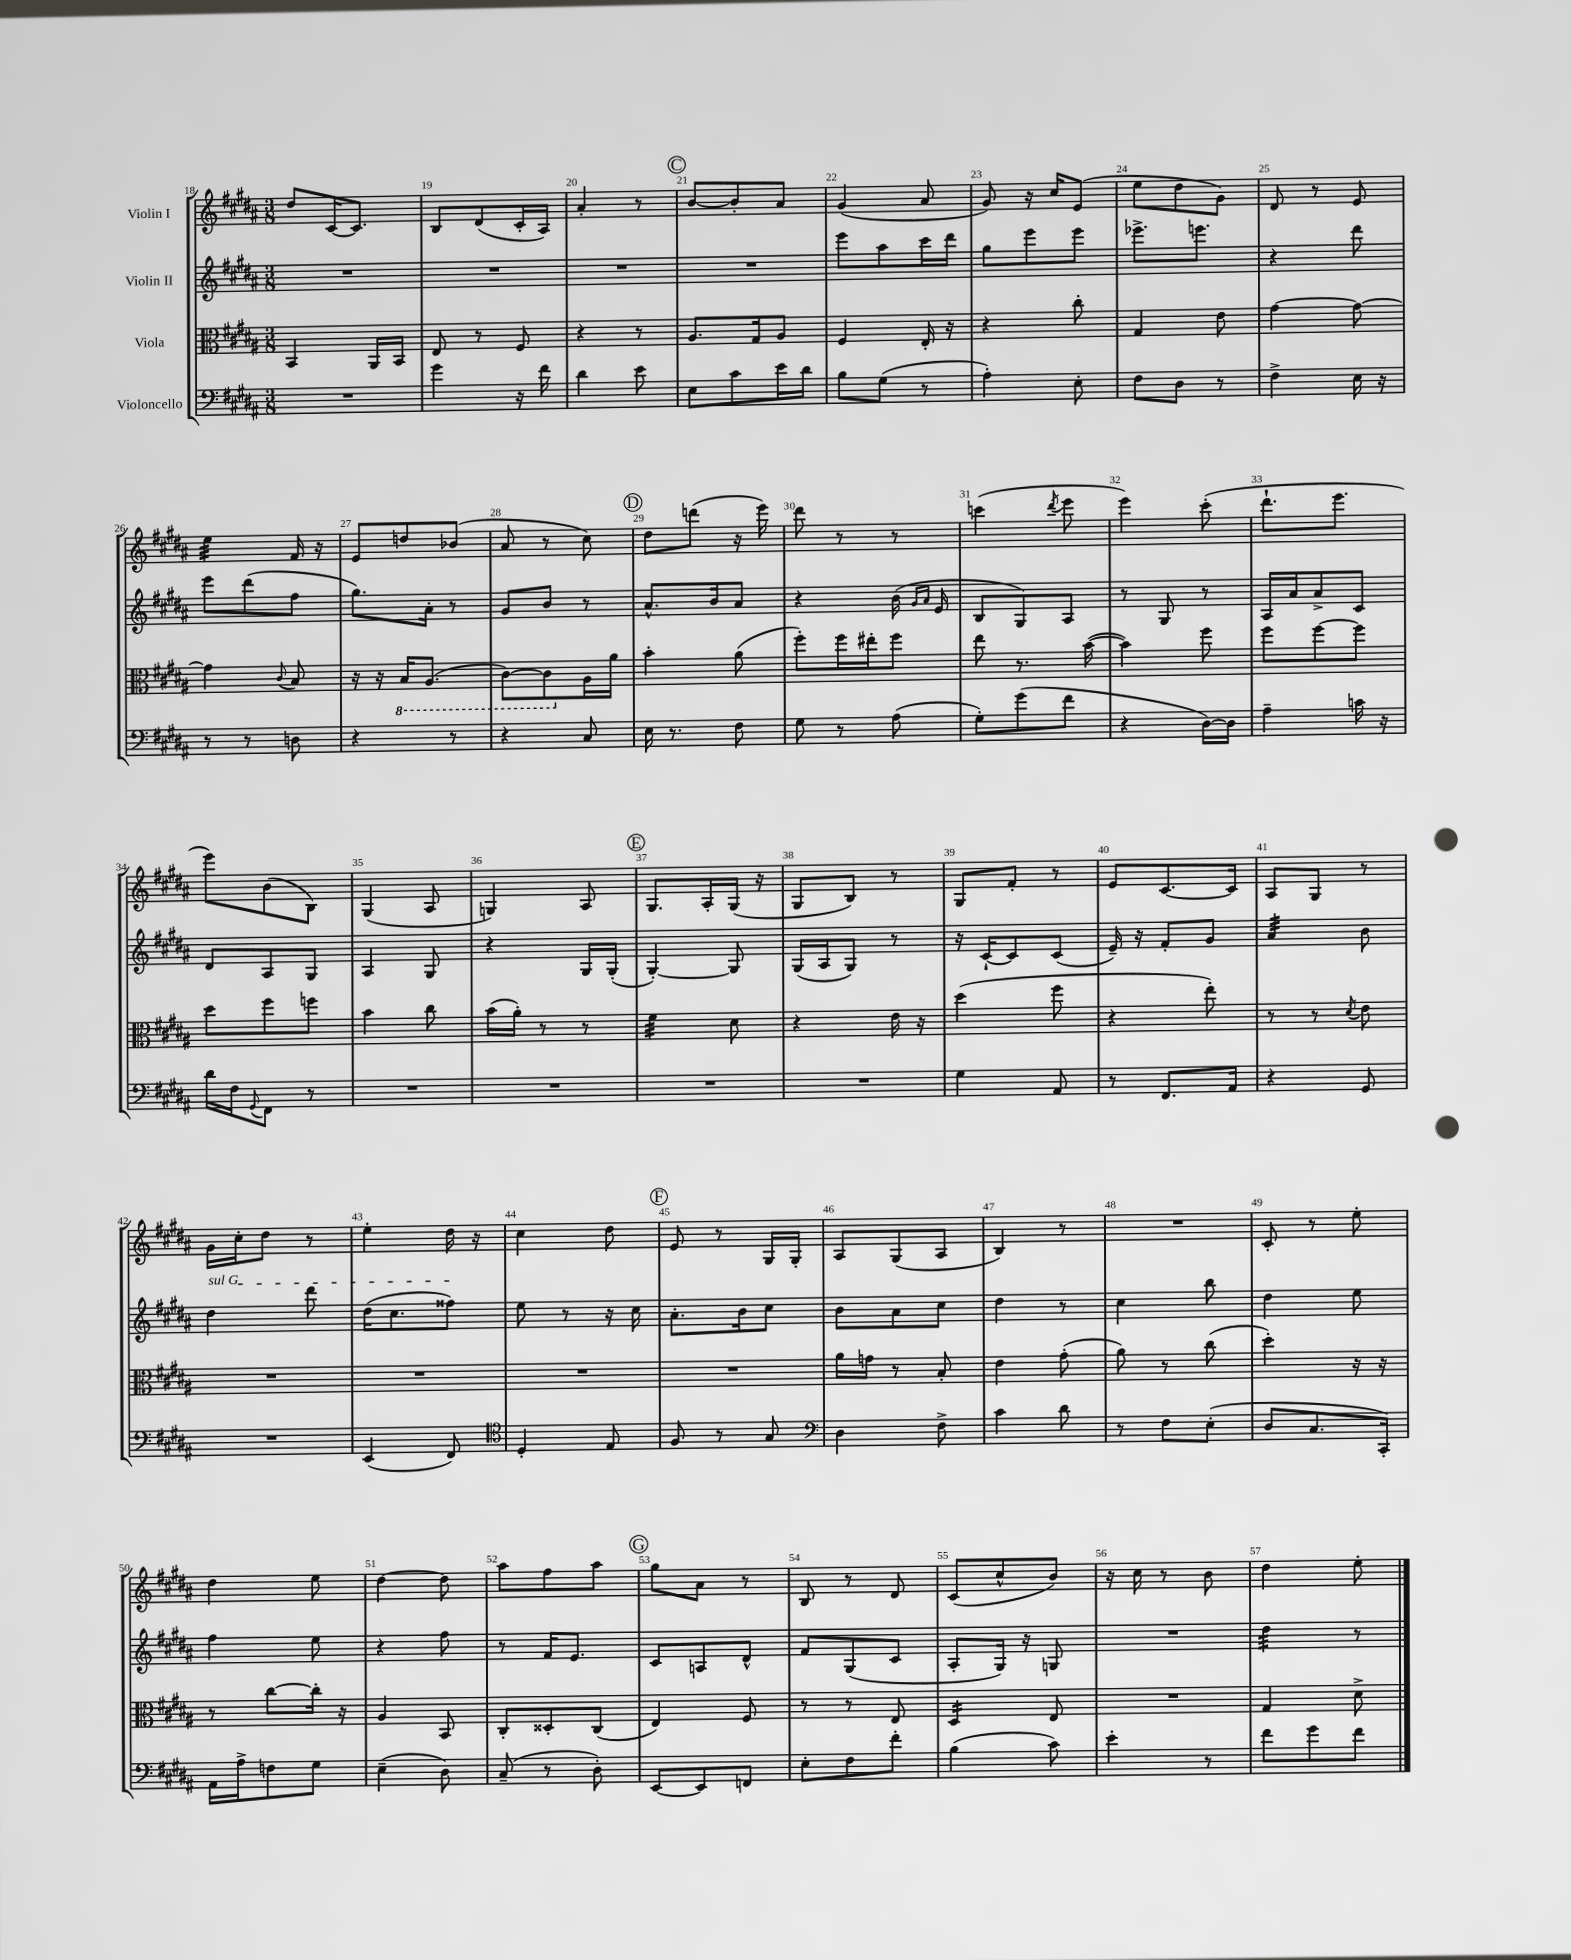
<<
\new StaffGroup <<
\new Staff = "s0" \with { instrumentName = "Violin I" } {
    \clef treble \key b \major \numericTimeSignature \time 3/8
    dis''8 cis'16~ cis'8. |
    b8 dis'8( cis'16-. ais16) |
    ais'4-. r8 |
    \mark \markup { \circle "C" } b'8~ b'8-. ais'8 |
    gis'4( ais'8 |
    gis'8) r16 cis''16 e'8( |
    e''8 dis''8 gis'8) |
    dis'8 r8 e'8 |
    e''4:32 fis'16 r16 |
    e'8 d''8 bes'8( |
    ais'8 r8 cis''8) |
    \mark \markup { \circle "D" } dis''8 d'''8( r16 e'''16) |
    dis'''8 r8 r8 |
    c'''4( \acciaccatura { dis'''8 } e'''8 |
    e'''4) cis'''8-.( |
    dis'''8.-! e'''8. |
    e'''8) b'8( b8) |
    gis4( ais8 |
    g4) ais8 |
    \mark \markup { \circle "E" } gis8. ais16-. gis16( r16 |
    gis8 b8) r8 |
    gis8 fis'8-. r8 |
    e'8 cis'8.~ cis'16 |
    ais8 gis8 r8 |
    gis'16 cis''16-. dis''8 r8 |
    e''4-. dis''16 r16 |
    cis''4 dis''8 |
    \mark \markup { \circle "F" } e'8 r8 gis16 gis16-. |
    ais8 gis8( ais8 |
    b4) r8 |
    R4. |
    cis'8-. r8 e''8-. |
    dis''4 e''8 |
    dis''4~ dis''8 |
    ais''8 fis''8 ais''8 |
    \mark \markup { \circle "G" } gis''8 ais'8 r8 |
    b8 r8 dis'8 |
    cis'8( cis''8-^ b'8) |
    r16 cis''16 r8 b'8 |
    dis''4 e''8-. \bar "|." |
}
\new Staff = "s1" \with { instrumentName = "Violin II" } {
    \clef treble \key b \major \numericTimeSignature \time 3/8
    R4. |
    R4. |
    R4. |
    \mark \markup { \circle "C" } R4. |
    e'''8 ais''8 cis'''16 dis'''16 |
    gis''8 e'''8 e'''8 |
    ees'''8.-> e'''8. |
    r4 dis'''8 |
    e'''8 dis'''8( fis''8 |
    gis''8.) ais'16-. r8 |
    gis'8 b'8 r8 |
    \mark \markup { \circle "D" } ais'8.-^ b'16 ais'8 |
    r4 b'16( \grace { gis'16 ais'16 } e'16 |
    b8 gis8) ais8 |
    r8 gis8 r8 |
    ais16 ais'16 ais'8-> cis'8 |
    dis'8 ais8 gis8 |
    ais4 gis8 |
    r4 gis16 gis16-.( |
    \mark \markup { \circle "E" } gis4~-.) gis8 |
    gis16( ais16 gis8) r8 |
    r16 cis'16~-! cis'8 cis'8( |
    e'16--) r16 fis'8-. gis'8 |
    ais'4:32 b'8 |
    \once \override TextSpanner.bound-details.left.text = \markup { \italic "sul G" } dis''4\startTextSpan dis'''8 |
    dis''16( cis''8. fisis''8\stopTextSpan) |
    e''8 r8 r16 cis''16 |
    \mark \markup { \circle "F" } ais'8.-. b'16 cis''8 |
    b'8 ais'8 cis''8 |
    dis''4 r8 |
    cis''4 b''8 |
    dis''4 e''8 |
    fis''4 e''8 |
    r4 fis''8 |
    r8 fis'16 e'8. |
    \mark \markup { \circle "G" } cis'8 a8 dis'8-^ |
    fis'8 gis8( cis'8 |
    ais8-. gis16) r16 g8 |
    R4. |
    dis''4:32 r8 \bar "|." |
}
\new Staff = "s2" \with { instrumentName = "Viola" } {
    \clef alto \key b \major \numericTimeSignature \time 3/8
    b,4 ais,16 b,16 |
    e8 r8 fis8 |
    r4 r8 |
    \mark \markup { \circle "C" } ais8. gis16 ais8 |
    fis4 e16-. r16 |
    r4 cis''8-. |
    gis4 e'8 |
    gis'4~ gis'8~ |
    gis'4 \appoggiatura { cis'8 } b8 |
    r16 r16 \ottava #-1 b,16 ais,8.( |
    cis8~) cis8 \ottava #0 ais16 ais'16 |
    \mark \markup { \circle "D" } b'4-. ais'8( |
    fis''8-.) fis''16 eis''16-. fis''8 |
    e''8 r8. b'16~( |
    b'4) fis''8 |
    fis''8 fis''8~ fis''8 |
    dis''8 fis''8 f''8 |
    b'4 cis''8 |
    b'16( ais'16-.) r8 r8 |
    \mark \markup { \circle "E" } fis'4:32 dis'8 |
    r4 e'16 r16 |
    dis''4( fis''8 |
    r4 e''8-.) |
    r8 r8 \acciaccatura { dis'8 } e'8 |
    R4. |
    R4. |
    R4. |
    \mark \markup { \circle "F" } R4. |
    ais'16 g'16 r8 b8-. |
    e'4 gis'8-.( |
    ais'8) r8 cis''8( |
    dis''4-.) r16 r16 |
    r8 cis''8~ cis''16-. r16 |
    ais4 b,8 |
    cis8-. disis8-. cis8( |
    \mark \markup { \circle "G" } e4) fis8 |
    r8 r8 e8 |
    dis4:16 e8 |
    R4. |
    gis4 dis'8-> \bar "|." |
}
\new Staff = "s3" \with { instrumentName = "Violoncello" } {
    \clef bass \key b \major \numericTimeSignature \time 3/8
    R4. |
    gis'4 r16 fis'16 |
    dis'4 e'8 |
    \mark \markup { \circle "C" } e8 cis'8 e'16 dis'16 |
    b8 gis8( r8 |
    ais4-.) e8-. |
    fis8 dis8 r8 |
    fis4-> e16 r16 |
    r8 r8 d8 |
    r4 r8 |
    r4 cis8 |
    \mark \markup { \circle "D" } e16 r8. fis8 |
    gis8 r8 ais8( |
    gis8-.) gis'8( fis'8 |
    r4 dis16~) dis16 |
    ais4-- c'16 r16 |
    dis'16 fis16 \appoggiatura { gis,8 } fis,8 r8 |
    R4. |
    R4. |
    \mark \markup { \circle "E" } R4. |
    R4. |
    gis4 ais,8 |
    r8 fis,8. ais,16 |
    r4 gis,8 |
    R4. |
    e,4( fis,8) |
    \clef tenor dis4-. e8 |
    \mark \markup { \circle "F" } fis8 r8 gis8 |
    \clef bass dis4 fis8-> |
    cis'4 dis'8 |
    r8 fis8 e8-.( |
    dis8 cis8. cis,16-.) |
    ais,16 ais16-> f8 gis8 |
    e4--( dis8) |
    cis8--( r8 dis8-.) |
    \mark \markup { \circle "G" } e,8~ e,8 f,8 |
    e8-. fis8 fis'8-. |
    b4( cis'8) |
    e'4-. r8 |
    fis'8 gis'8 fis'8 \bar "|." |
}
>>
>>
\layout { \context { \Score currentBarNumber = #18 \override BarNumber.break-visibility = ##(#f #t #t) barNumberVisibility = #all-bar-numbers-visible } }
